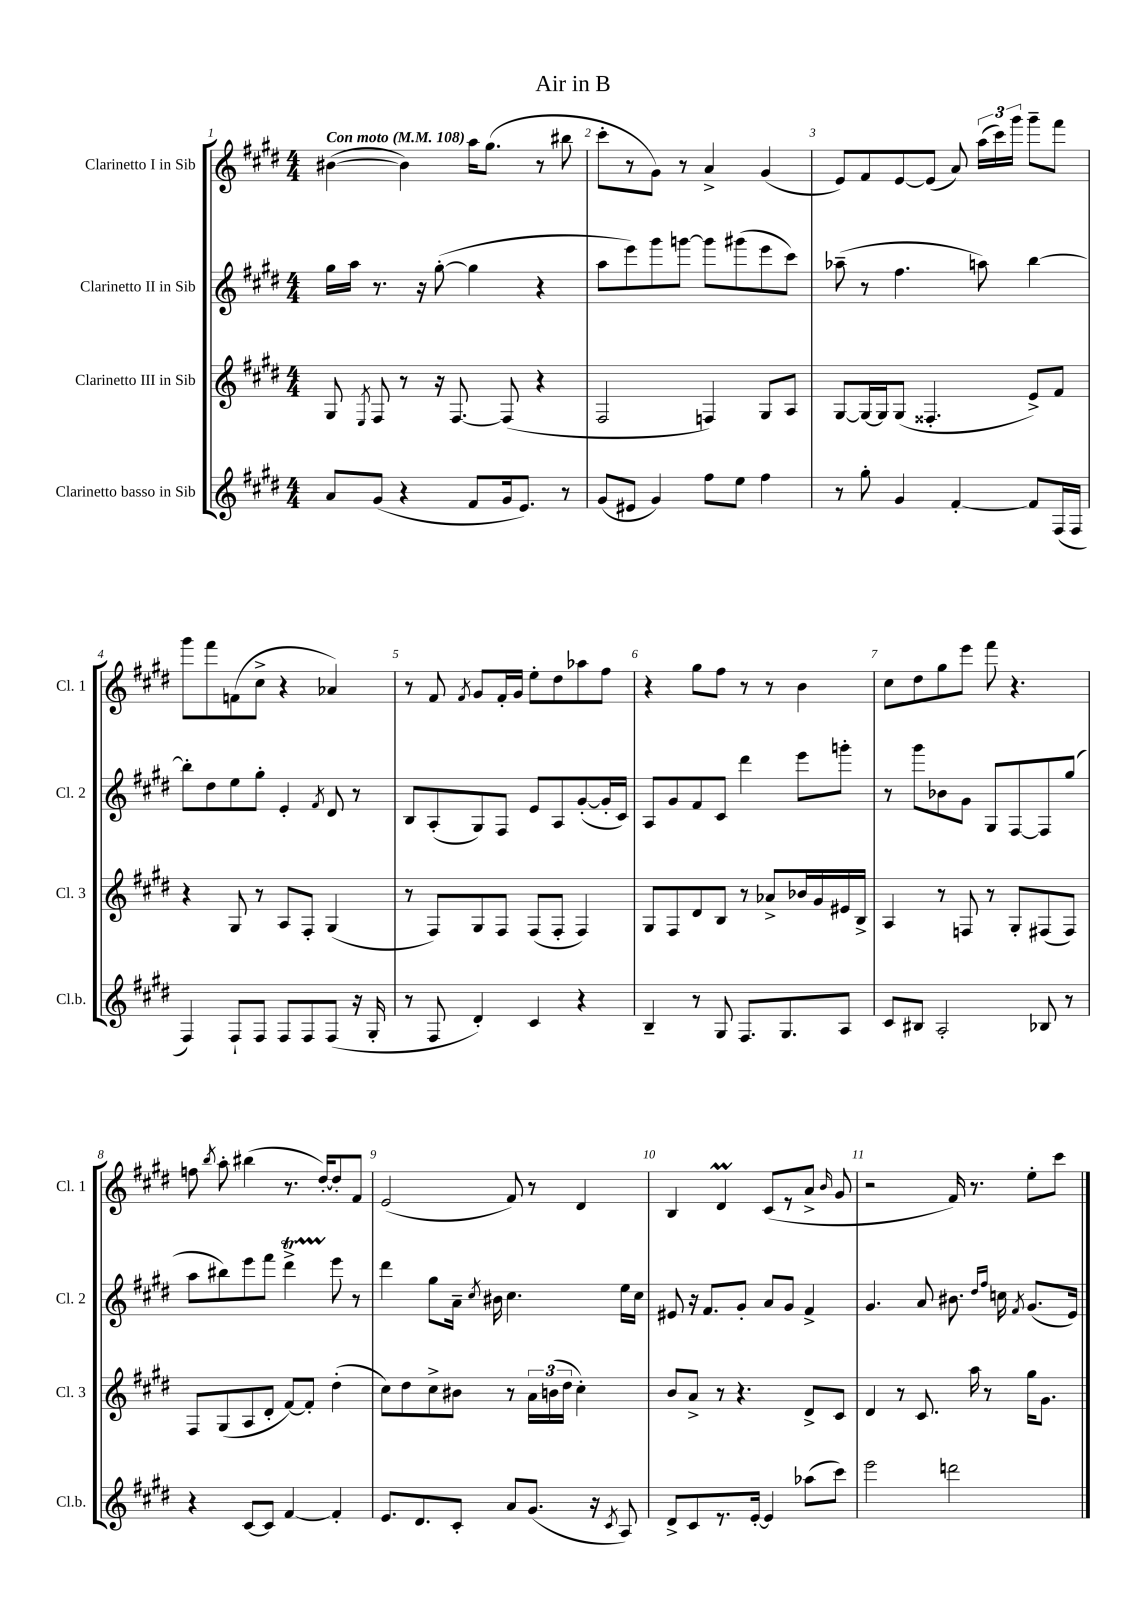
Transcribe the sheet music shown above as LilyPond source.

\header { title = "Air in B" }
<<
\new StaffGroup <<
\new Staff = "s0" \with { instrumentName = "Clarinetto I in Sib" shortInstrumentName = "Cl. 1" } {
    \clef treble \key e \major \numericTimeSignature \time 4/4 \tempo "Con moto" 4 = 108
    \autoBeamOff bis'4~( bis'4) a''16[ gis''8.]( r8 bis''8 |
    cis'''8[-. r8 gis'8]) r8 a'4-> gis'4( |
    e'8[) fis'8 e'8~ e'8]( a'8) \tuplet 3/2 { a''16[( cis'''16) gis'''16] } gis'''8[-- fis'''8] |
    gis'''8[ fis'''8 f'8( cis''8]-> r4 aes'4) |
    r8 fis'8 \acciaccatura { fis'8 } gis'8[ fis'16-. gis'16] e''8[-. dis''8 aes''8 fis''8] |
    r4 gis''8[ fis''8] r8 r8 b'4 |
    cis''8[ dis''8 gis''8 e'''8] fis'''8 r4. |
    f''8 \acciaccatura { b''8 } a''8-. bis''4( r8. dis''16[~-.) dis''8-. fis'8] |
    e'2( fis'8) r8 dis'4 |
    b4 dis'4\prall cis'8[( r8 a'8]-> \grace { b'16 } gis'8 |
    r2 fis'16) r8. e''8[-. cis'''8] \bar "|." |
}
\new Staff = "s1" \with { instrumentName = "Clarinetto II in Sib" shortInstrumentName = "Cl. 2" } {
    \clef treble \key e \major \numericTimeSignature \time 4/4
    \autoBeamOff gis''16[ a''16] r8. r16 gis''8~-.( gis''4 r4 |
    a''8[ e'''8) gis'''8 g'''8]~ g'''8[ gis'''8( e'''8 cis'''8]) |
    aes''8--( r8 fis''4. a''8) b''4~ |
    b''8[-. dis''8 e''8 gis''8]-. e'4-. \acciaccatura { fis'8 } dis'8 r8 |
    b8[ a8-.( gis8) fis8] e'8[ a8 gis'8~-.( gis'16-. cis'16]) |
    a8[ gis'8 fis'8 cis'8] dis'''4 e'''8[ g'''8]-. |
    r8 gis'''8[ bes'8 gis'8] gis8[ fis8~ fis8 gis''8]( |
    a''8[ bis''8) e'''8 fis'''8] dis'''4->\startTrillSpan e'''8\stopTrillSpan r8 |
    dis'''4 gis''8[ a'16]-- \acciaccatura { cis''8 } bis'16 cis''4. e''16[ cis''16] |
    eis'8 r16 fis'8.[ gis'8]-. a'8[ gis'8] fis'4-> |
    gis'4. a'8 bis'8. \grace { dis''16[ fis''16] } c''16 \acciaccatura { fis'8 } gis'8.[( e'16]) \bar "|." |
}
\new Staff = "s2" \with { instrumentName = "Clarinetto III in Sib" shortInstrumentName = "Cl. 3" } {
    \clef treble \key e \major \numericTimeSignature \time 4/4
    \autoBeamOff gis8 \acciaccatura { e8 } fis8 r8 r16 fis8.~ fis8( r4 |
    fis2 f4) gis8[ a8] |
    gis8[~ gis16~ gis16 gis8]( fisis4.-. e'8[->) fis'8] |
    r4 gis8 r8 a8[ fis8]-. gis4( |
    r8 fis8[) gis8 fis8] fis8[( fis8]-. fis4) |
    gis8[ fis8 dis'8 b8] r8 aes'8[-> bes'16 gis'16 eis'16 b16]-> |
    a4 r8 f8 r8 gis8[-. fis8( fis8]) |
    fis8[ gis8( a8 dis'8]-. fis'8[~) fis'8]-. dis''4-.( |
    cis''8[) dis''8 cis''8-> bis'8] r8 \tuplet 3/2 { a'16[ b'16( dis''16] } cis''4-.) |
    b'8[ a'8]-> r8 r4. dis'8[-> cis'8] |
    dis'4 r8 cis'8. a''16 r8 gis''16[ gis'8.] \bar "|." |
}
\new Staff = "s3" \with { instrumentName = "Clarinetto basso in Sib" shortInstrumentName = "Cl.b." } {
    \clef treble \key e \major \numericTimeSignature \time 4/4
    \autoBeamOff a'8[ gis'8]( r4 fis'8[ gis'16 e'8.]) r8 |
    gis'8[( eis'8] gis'4) fis''8[ e''8] fis''4 |
    r8 gis''8-. gis'4 fis'4~-. fis'8[ fis16( fis16] |
    fis4) fis8[-! fis8] fis8[ fis8 fis8]( r16 gis16-. |
    r8 fis8 dis'4-.) cis'4 r4 |
    b4-- r8 gis8 fis8.[ gis8. a8] |
    cis'8[ bis8] a2-. bes8 r8 |
    r4 cis'8[~ cis'8] fis'4~ fis'4-. |
    e'8.[ dis'8. cis'8]-. a'8[ gis'8.]( r16 \acciaccatura { cis'8 } a8) |
    dis'8[-> cis'8 r8. e'16]~-. e'4 aes''8[( cis'''8]) |
    e'''2 d'''2 \bar "|." |
}
>>
>>
\layout { \context { \Score \override BarNumber.break-visibility = ##(#f #t #t) barNumberVisibility = #all-bar-numbers-visible } }
